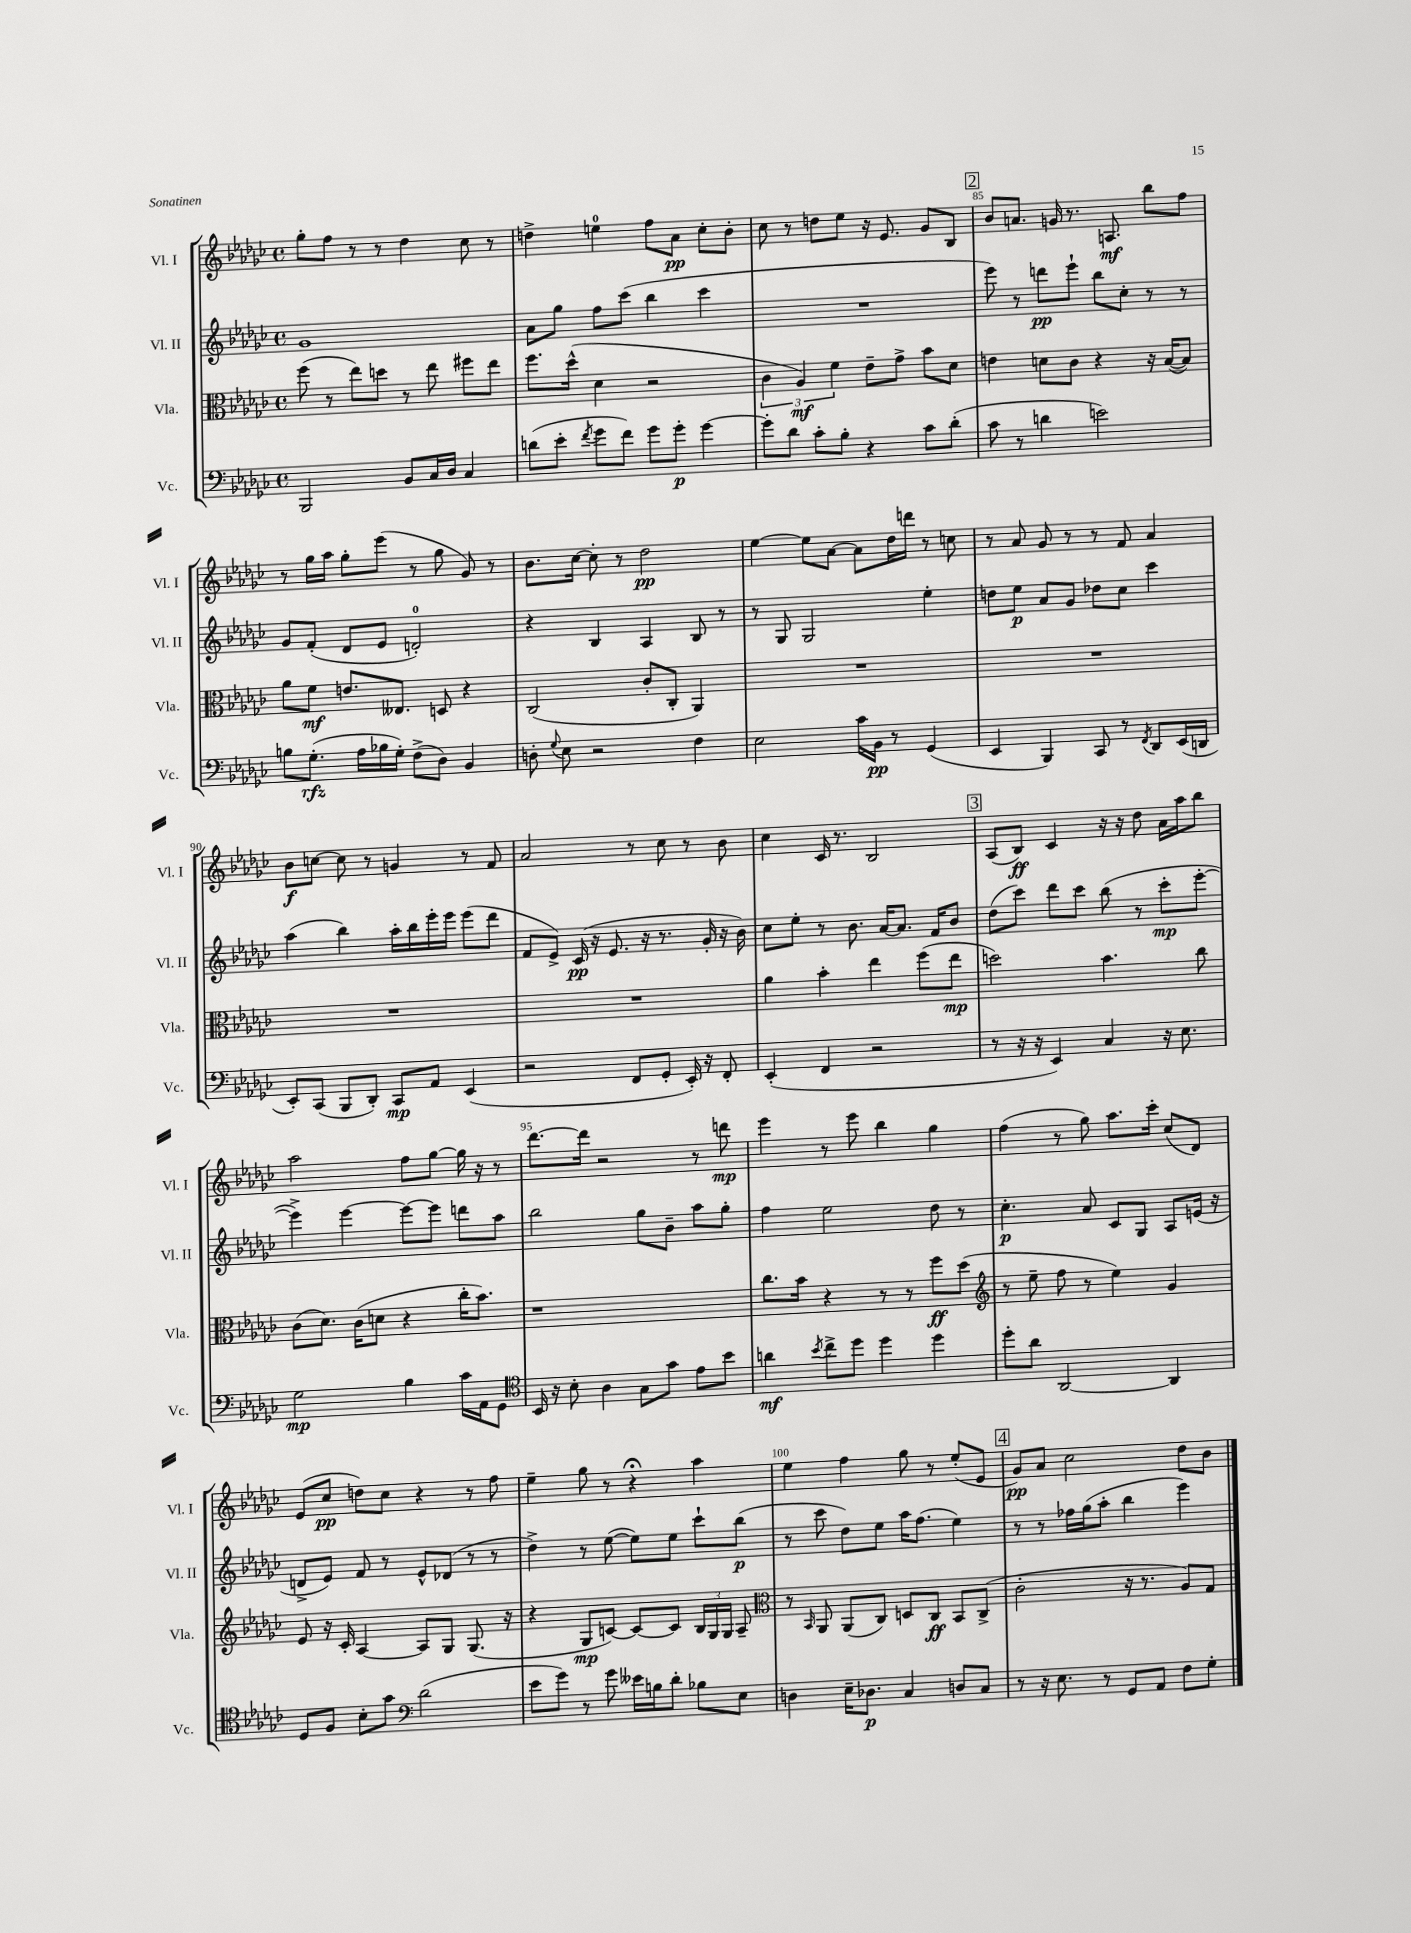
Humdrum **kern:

**kern	**kern	**kern	**kern
*staff4	*staff3	*staff2	*staff1
*clefF4	*clefC3	*clefG2	*clefG2
*k[b-e-a-d-g-c-]	*k[b-e-a-d-g-c-]	*k[b-e-a-d-g-c-]	*k[b-e-a-d-g-c-]
*M4/4	*M4/4	*M4/4	*M4/4
*met(c)	*met(c)	*met(c)	*met(c)
2BBB-	(8ff	1g-	8gg-'
.	8r	.	8ff
.	8ee-)	.	8r
.	8dd	.	8r
8BB-	8r	.	4dd-
16C-	8ee-	.	.
16D-	.	.	.
4C-	8ff#	.	8cc-
.	8ee-	.	8r
=	=	=	=
(8d	8.ff	8a-	4dd^
8e-'	.	8gg-	.
.	(16dd-^^	.	.
8qf	.	.	.
8g-	4d-	8ff	4ee
8f)	.	(8ccc-	.
8g-	2r	4bb-	8ff
8g-'	.	.	8a-
[4g-	.	4ccc-	8cc-'
.	.	.	8b-'
=	=	=	=
8g-']	6c-	1r	8cc-
8d-	.	.	8r
.	6A-)	.	.
8c-'	.	.	8dd
.	6f	.	.
8B-'	.	.	8ee-
4r	8e-~	.	16r
.	.	.	8.e-
.	8g-^	.	.
8c-	8b-	.	8g-
(8d-'	8d-	.	8B-
=	=	=	=
8c-	4e	8eee-)	8b-
8r	.	8r	8.a
4d	8d	8ddd	.
.	.	.	16g
.	8c-	8eee-`	8.r
2e)	4r	8bb-	.
.	.	.	8.A
.	.	8cc-'	.
.	16r	8r	8bb-
.	([16B-	.	.
.	8B-])	8r	8ff
=	=	=	=
8B	8a-	8g-	8r
(8.G-'	8f	(8f'	16gg-
.	.	.	16aa-
.	8.e	8d-	8gg-'
16A-	.	.	.
16B-	.	8e-	(8eee-
16G-')	8.E--	.	.
(8F^	.	2d')	8r
8D-)	8D	.	8gg-
4BB-	4r	.	8g-)
.	.	.	8r
=	=	=	=
8D'	(2C-	4r	8.b-
8qqG-	.	.	.
8E-	.	.	.
.	.	.	[16cc-
2r	.	4B-	8cc-']
.	.	.	8r
.	8c-'	4A-	2dd-
.	8C-'	.	.
4F	4AA-)	8B-	.
.	.	8r	.
=	=	=	=
2E-	1r	8r	[4ee-
.	.	8G-	.
.	.	2G-	8ee-]
.	.	.	[8a-
16c-	.	.	8a-]
16BB-	.	.	.
8r	.	.	16dd-
.	.	.	16ddd
(4GG-	.	4ee-'	8r
.	.	.	8cc
=	=	=	=
4EE-	1r	8dd	8r
.	.	8ee-	8a-
4BBB-)	.	8a-	8g-
.	.	8g-	8r
8CC-	.	8dd-	8r
8r	.	8cc-	8f
8qFF	.	.	.
8DD-	.	4ccc-	4a-
(16EE-	.	.	.
16DD	.	.	.
=	=	=	=
8EE-')	1r	(4aa-	8b-
(8CC-	.	.	[8cc
8BBB-	.	4bb-)	8cc]
8DD-')	.	.	8r
8CC-	.	16aa-'	4g
.	.	16bb-	.
8AA-	.	16eee-'	.
.	.	16eee-	.
(4EE-	.	(8eee-	8r
.	.	8ddd-	8f
=	=	=	=
2r	1r	8f	2a-
.	.	8e-^)	.
.	.	(16c-	.
.	.	16r	.
.	.	8.e-	.
8FF	.	.	8r
.	.	16r	.
8GG-'	.	8.r	8cc-
16EE-')	.	.	8r
16r	.	16g-'	.
8FF'	.	16r	8b-
.	.	16b-)	.
=	=	=	=
(4EE-'	4a-	8cc-	4cc-
.	.	8ee-'	.
4FF	4b-'	8r	16c-
.	.	.	8.r
.	.	8.b-	.
2r	4ee-	.	2B-
.	.	[16a-	.
.	.	8.a-]	.
.	(8ff	.	.
.	.	16f	.
.	8ee-	8b-	.
=	=	=	=
8r	2dd)	(8dd-	(8A-
16r	.	8ccc-)	8B-)
16r	.	.	.
4EE-)	.	8ddd-	4c-
.	.	8ccc-	.
4C-	4.b-	(8bb-	16r
.	.	.	16r
.	.	8r	8dd-
16r	.	8ccc-'	16a-
8.E-	.	.	16aa-
.	8cc-	[8eee-'	8bb-
=	=	=	=
2G-	(8c-	4eee-^])	2aa-
.	8.d-)	.	.
.	.	[4eee-	.
.	(16c-	.	.
.	8d	.	.
4B-	4r	8eee-_	8ff
.	.	8eee-]	[8gg-
16c-	16cc-'	8ddd	16gg-]
16AA-	8.b-)	.	16r
8GG-	.	8aa-	8r
=	=	=	=
*clefC4	*	*	*
16BB-	1r	2bb-	[8.ddd-
16r	.	.	.
8B-'	.	.	.
.	.	.	16ddd-]
4A-	.	.	2r
8G-	.	8gg-	.
8g-	.	8b-~	.
8e-	.	8aa-	8r
8b-	.	8gg-'	8ddd
=	=	=	=
4a	8.cc-	4ff	4eee-
.	16b-	.	.
8qb-	.	.	.
8cc-^	4r	2ee-	8r
8dd-	.	.	8eee-
4dd-	8r	.	4bb-
.	8r	.	.
4dd-	8ff	8dd-	4gg-
.	(8dd-	8r	.
=	=	=	=
*	*clefG2	*	*
8dd-'	8r	4.cc-'	(4ff
8a-	8ee-~	.	.
[2AA-	8ff	.	8r
.	8r	8a-	8gg-)
.	4ee-)	8c-	8.aa-
.	.	8G-	.
.	.	.	16ccc-'
4AA-]	4g-	8A-	(8cc-
.	.	(16e	8d-)
.	.	16r	.
=	=	=	=
8D-	8e-	8d^	(8e-
8F	16r	8e-)	8cc-
.	16c-'	.	.
8B-'	[4A-	8f	8dd)
8g-	.	8r	8cc-
*clefF4	*	*	*
(2d-	8A-]	8e-^^	4r
.	8G-	(8d-	.
.	(8.G-	8r	8r
.	.	8r	8ff
.	16r	.	.
=	=	=	=
8e-	4r	4dd-^)	4ee-~
8g-)	.	.	.
8r	8G-	8r	8gg-
8g-	[8c)	([8ee-	8r
16e--	8c_	8ee-])	4r;
16B	.	.	.
8d-'	8c]	8ee-	.
8B-	24B-	8ccc-`	4aa-
.	24G-	.	.
.	24G-	.	.
8E-	8A-~	(8bb-	.
=	=	=	=
*	*clefC3	*	*
4D	8r	8r	4ee-
.	16qqBB-	.	.
.	8AA-	8ccc-	.
16E-~	(8AA-	8dd-)	4ff
8.D-	.	.	.
.	8C-)	8ee-	.
4C-	8D	16aa-	8gg-
.	.	(8.ff	.
.	8C-	.	8r
8D	8BB-	4ee-)	(8ee-'
8C-	(8C-^	.	8e-
=	=	=	=
8r	2c-'	8r	8g-)
16r	.	8r	8a-
8.E-	.	.	.
.	.	16ff-	2cc-
.	.	(16gg-	.
8r	.	8aa-'	.
8GG-	16r	4bb-	.
.	8.r	.	.
8AA-	.	.	.
8F	8A-)	4eee-)	8dd-
8G-'	8G-	.	8b-
==	==	==	==
*-	*-	*-	*-
